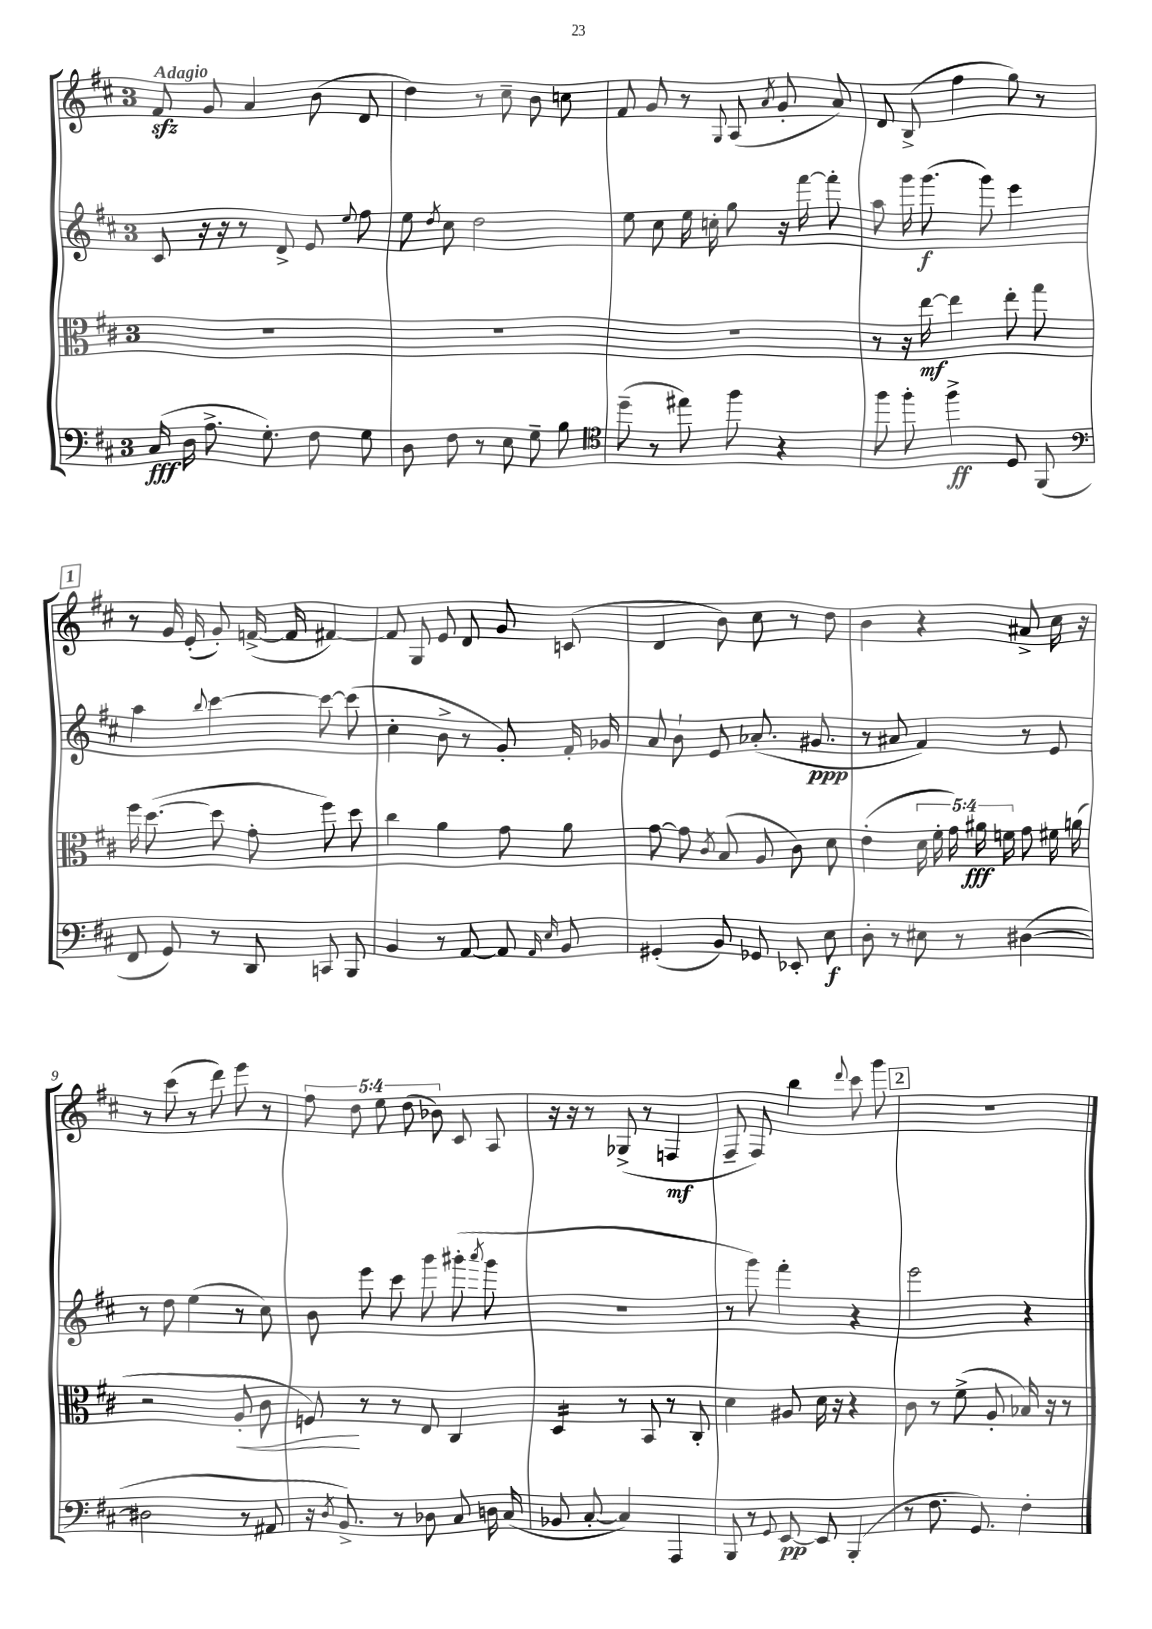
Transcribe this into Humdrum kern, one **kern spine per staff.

**kern	**kern	**kern	**kern
*staff4	*staff3	*staff2	*staff1
*clefF4	*clefC3	*clefG2	*clefG2
*k[f#c#]	*k[f#c#]	*k[f#c#]	*k[f#c#]
*M3/4	*M3/4	*M3/4	*M3/4
(16C#/	2.r	8c#/	8f#/
16D\	.	.	.
8.A^\	.	16r	8g/
.	.	16r	.
.	.	8r	4a/
8.G'\)	.	.	.
.	.	8d^/	.
8F#\	.	8e/	(8b\
.	.	8qqee/	.
8G\	.	8ff#\	8d/
=	=	=	=
8D\	2.r	8ee\	4dd\)
.	.	8qdd/	.
8F#\	.	8cc#\	.
8r	.	2dd\	8r
8E\	.	.	8cc#~\
8G~\	.	.	8b\
8B\	.	.	8cc\
=	=	=	=
*clefC4	*	*	*
(8dd~\	2.r	8ee\	8f#/
8r	.	8cc#\	8g/
8ee#\)	.	16ee\	8r
.	.	16cc'\	.
.	.	.	8qqG/
8ff#\	.	8gg\	(8A/
.	.	.	8qa/
4r	.	16r	8g'/
.	.	[16fff#\	.
.	.	8fff#'\]	8a/)
=	=	=	=
8ff#\	8r	8aa\	8d/
8ff#'\	16r	16ggg\	(8B^/
.	[16ee\	(8.ggg\	.
4ff#^\	4ee\]	.	4ff#\
.	.	8ggg\)	.
8D/	8ee'\	4eee\	8gg\)
(8FF#/	8gg\	.	8r
=	=	=	=
*clefF4	*	*	*
8FF#/	16ff#\	4aa\	8r
.	([8.dd\	.	.
8GG/)	.	.	16g/
.	.	.	(16e'/
.	.	8qqbb/	.
8r	8dd\]	[4ccc#\	8g'/)
8DD/	8g'\	.	([16f^/
.	.	.	16f/]
8CC/	8ff#\)	8ccc#\_	[4f#/)
8BBB/	8dd\	(8ccc#\]	.
=	=	=	=
4BB/	4cc#\	4cc#'\	8f#/]
.	.	.	8G/
8r	4a\	8b^\	8e/
[8AA/	.	8r	8d/
8AA/]	8g\	8g'/)	8g/
16qqAA/	.	.	.
16qqE/	.	.	.
8BB/	8a\	16f#'/	(8c/
.	.	16g-/	.
=	=	=	=
(4GG#'/	[8g\	8a/	4d/
.	8g\]	8b`\	.
.	8qc#/	.	.
8BB/)	(8B/	8e/	8b\)
8GG-/	8A/	(8.a-'/	8cc#\
8EE-'/	8c#\)	.	8r
.	.	8.g#/	.
8E\	8d\	.	8dd\
=	=	=	=
8D'\	(4e'\	8r	4b\
8r	.	8a#/	.
8E#\	20d\	4f#/)	4r
.	20f#'\	.	.
.	20g\)	.	.
8r	.	.	.
.	20a#\	.	.
.	20f\	.	.
([4D#\	8g\	8r	8a#^/
.	16f#\	8e/	16cc#\
.	(16a\	.	16r
=	=	=	=
2D#\]	2r	8r	8r
.	.	8dd\	(8ccc#\
.	.	(4ee\	8r
.	.	.	8ddd\)
8r	8A'/	8r	8eee\
8AA#/	8c#\	8cc#\)	8r
=	=	=	=
16r	8F/)	8b\	10ff#\
8qD/	.	.	.
8.BB^/)	.	.	.
.	.	.	10dd\
.	8r	8eee\	.
.	.	.	10ee\
8r	8r	8ccc#\	.
.	.	.	(10dd\
8D-\	8E/	8ggg\	.
.	.	.	10b-\)
8C#/	4C#/	(8ggg#'\	8c#/
.	.	8qaaa/	.
16D\	.	8ggg#\	8A/
(16C#/	.	.	.
=	=	=	=
8BB-/	4D/	2.r	16r
.	.	.	16r
[8C#'/	.	.	8r
4C#/])	8r	.	(8G-^/
.	8BB/	.	8r
4AAA/	8r	.	4F/
.	8C#'/	.	.
=	=	=	=
8BBB/	4d\	8r	8F#~/
8r	.	8ggg\)	8F#/)
8qqGG/	.	.	.
[8EE/	8A#/	4fff#'\	4bb\
8EE/]	16d\	.	.
.	16r	.	.
.	.	.	8qqddd/
(4BBB'/	4r	4r	8ccc#\
.	.	.	8ggg\
=	=	=	=
8r	8c#\	2eee\	2.r
8.F#\	8r	.	.
.	(8f#^\	.	.
8.GG/)	.	.	.
.	8A'/	.	.
4F#'\	16B-/)	4r	.
.	16r	.	.
.	8r	.	.
==	==	==	==
*-	*-	*-	*-
